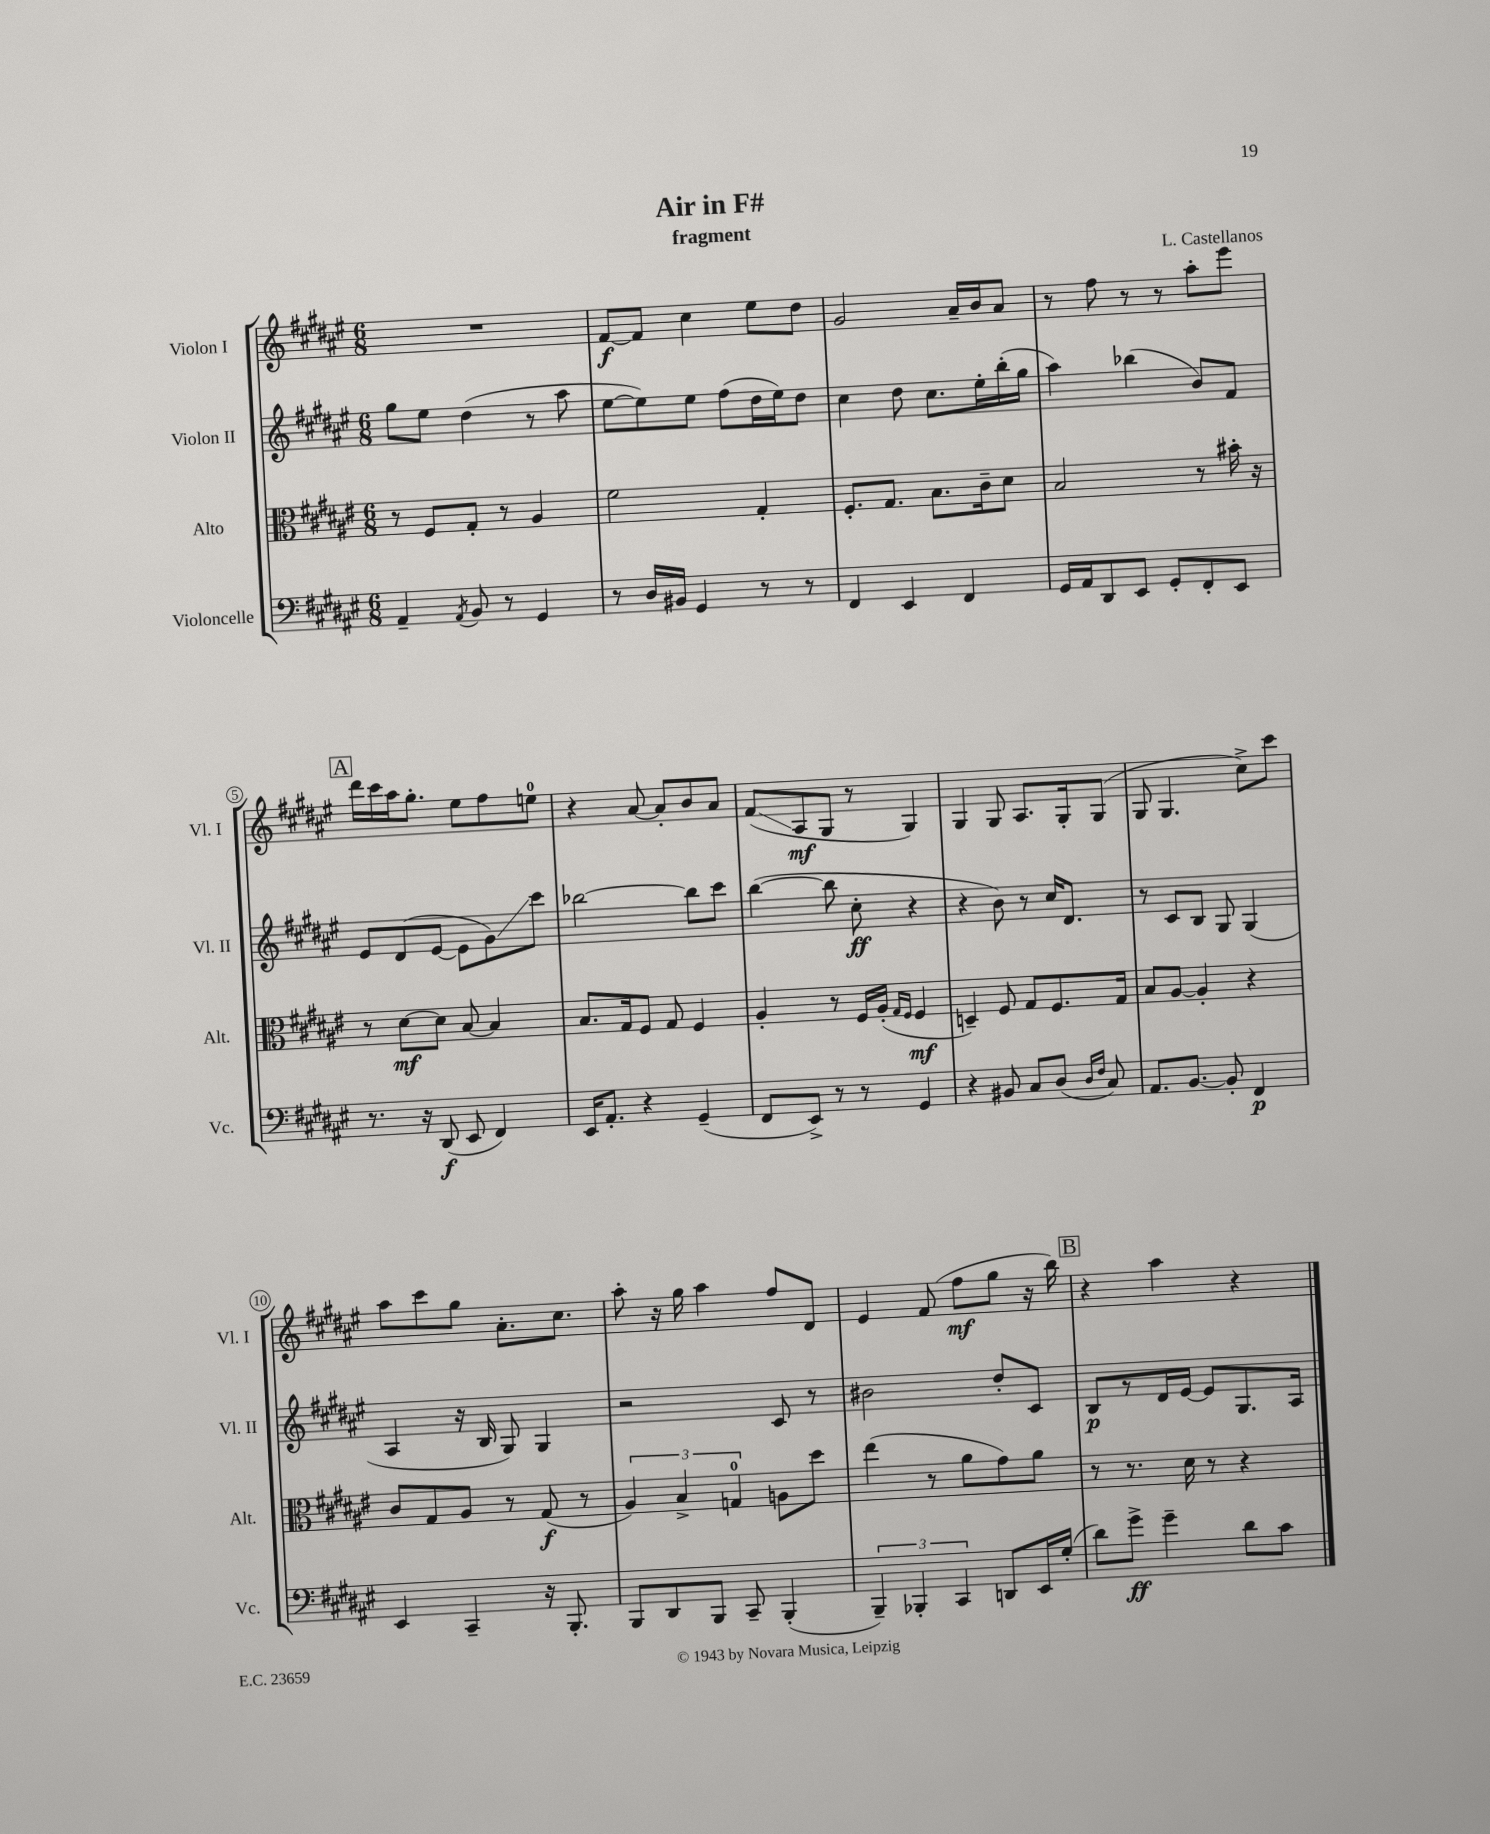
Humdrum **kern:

**kern	**kern	**kern	**kern
*staff4	*staff3	*staff2	*staff1
*clefF4	*clefC3	*clefG2	*clefG2
*k[f#c#g#d#a#e#]	*k[f#c#g#d#a#e#]	*k[f#c#g#d#a#e#]	*k[f#c#g#d#a#e#]
*M6/8	*M6/8	*M6/8	*M6/8
4AA#~/	8r	8gg#\L	2.r
.	8F#/L	8ee#\J	.
8qAA#/	.	.	.
8BB/	8G#'/J	(4dd#\	.
8r	8r	.	.
4GG#/	4A#/	8r	.
.	.	8aa#\	.
=	=	=	=
8r	2f#\	[8ee#\L	[8f#/L
16D#/LL	.	8ee#\])	8f#/]J
16BB#/JJ	.	.	.
4GG#/	.	8ee#\J	4cc#\
.	.	(8ff#\L	.
8r	4G#'/	16dd#\L	8ee#\L
.	.	16ee#\J)	.
8r	.	8dd#\J	8dd#\J
=	=	=	=
4FF#/	8.F#'/L	4cc#\	2g#/
.	8.G#/J	.	.
4EE#/	.	8dd#\	.
.	8.B\L	8.cc#\L	.
4FF#/	.	.	16a#~/LL
.	16c#~\k	16ee#'\L	16b/J
.	8d#\J	(16bb'\	8a#/J
.	.	16gg#\JJ	.
=	=	=	=
16GG#/LL	2B/	4aa#\)	8r
16AA#/J	.	.	.
8DD#/	.	.	8ff#\
8EE#/J	.	(4bb-\	8r
8GG#'/L	.	.	8r
8FF#'/	8r	8b/L)	8aa#'\L
8EE#/J	16b#'\	8f#/J	8eee#\J
.	16r	.	.
=	=	=	=
8.r	8r	8e#/L	16ddd#\LL
.	.	.	16ccc#\
.	[8d#\L	(8d#/	16aa#\J
16r	.	.	8.gg#'\J
(8DD#/	8d#\]J	[8e#/J	.
8EE#/	[8B/	8e#\]L	8ee#\L
4FF#/)	4B/]	8g#\)	8ff#\
.	.	8ccc#\J	8ee\J
=	=	=	=
16EE#/LK	8.B/L	[2bb-\	4r
8.AA#'/J	.	.	.
.	16G#/k	.	.
4r	8F#/J	.	[8a#/
.	8G#/	.	8a#'/]L
(4GG#~/	4F#/	8bb-\]L	8b/
.	.	8ccc#\J	8a#/J
=	=	=	=
8FF#/L	4A#'/	([4bb\	(8f#/L
8EE#^/J)	.	.	8A#/
8r	8r	8bb\]	8G#/J
8r	16F#/LL	8cc#'\	8r
.	(16A#'/JJ	.	.
.	16qqG#/LL	.	.
.	16qqF#/JJ	.	.
4GG#/	4F#/	4r	4G#/)
=	=	=	=
4r	4D~/)	4r	4G#/
8BB#/	8F#/	8b\)	8G#/
8C#/L	8G#/L	8r	8.A#/L
(8D#/J	8.F#/	16cc#/LK	.
.	.	8.d#/J	16G#'/k
16qqD#/LL	.	.	.
16qqF#/JJ	.	.	.
8C#/)	.	.	(8G#/J
.	16G#/Jk	.	.
=	=	=	=
8.AA#/L	8B/L	8r	8G#/
.	[8A#/J	8c#/L	4.G#/
[8.BB/J	.	.	.
.	4A#'/]	8B/J	.
8BB'/]	.	8G#/	.
4FF#/	4r	(4G#/	8cc#^\L)
.	.	.	8ccc#\J
=	=	=	=
4EE#/	8c#/L	4A#/	8aa#\L
.	8G#/	.	8ccc#\
4CC#~/	8A#/J	16r	8gg#\J
.	.	16B/	.
.	8r	8G#/)	8.a#'\L
16r	(8G#/	4G#/	.
8.BBB'/	.	.	8.cc#\J
.	8r	.	.
=	=	=	=
8BBB/L	6A#/)	2r	8aa#'\
8DD#/	.	.	16r
.	6B^/	.	.
.	.	.	16gg#\
8BBB/J	.	.	4aa#\
.	6G/	.	.
8CC#~/	.	.	.
(4BBB'/	8A\L	8c#/	8ff#/L
.	8dd#\J	8r	8d#/J
=	=	=	=
6BBB~/)	(4ee#\	2b#\	4e#/
6BBB-'/	.	.	.
.	8r	.	(8f#/
6CC#/	.	.	.
.	8a#\L	.	8ff#\L
8DD/L	8g#\)	8dd#'/L	8gg#\J
16EE#/L	8a#\J	8c#/J	16r
(16G#'/JJ	.	.	16bb\)
=	=	=	=
8d#\L)	8r	8B/L	4r
8g#^\J	8.r	8r	.
4g#~\	.	16d#/L	4aa#\
.	16d#\	[16e#/JJ	.
.	8r	8e#/]L	.
8d#\L	4r	8.G#/	4r
8c#\J	.	.	.
.	.	16A#/Jk	.
==	==	==	==
*-	*-	*-	*-
